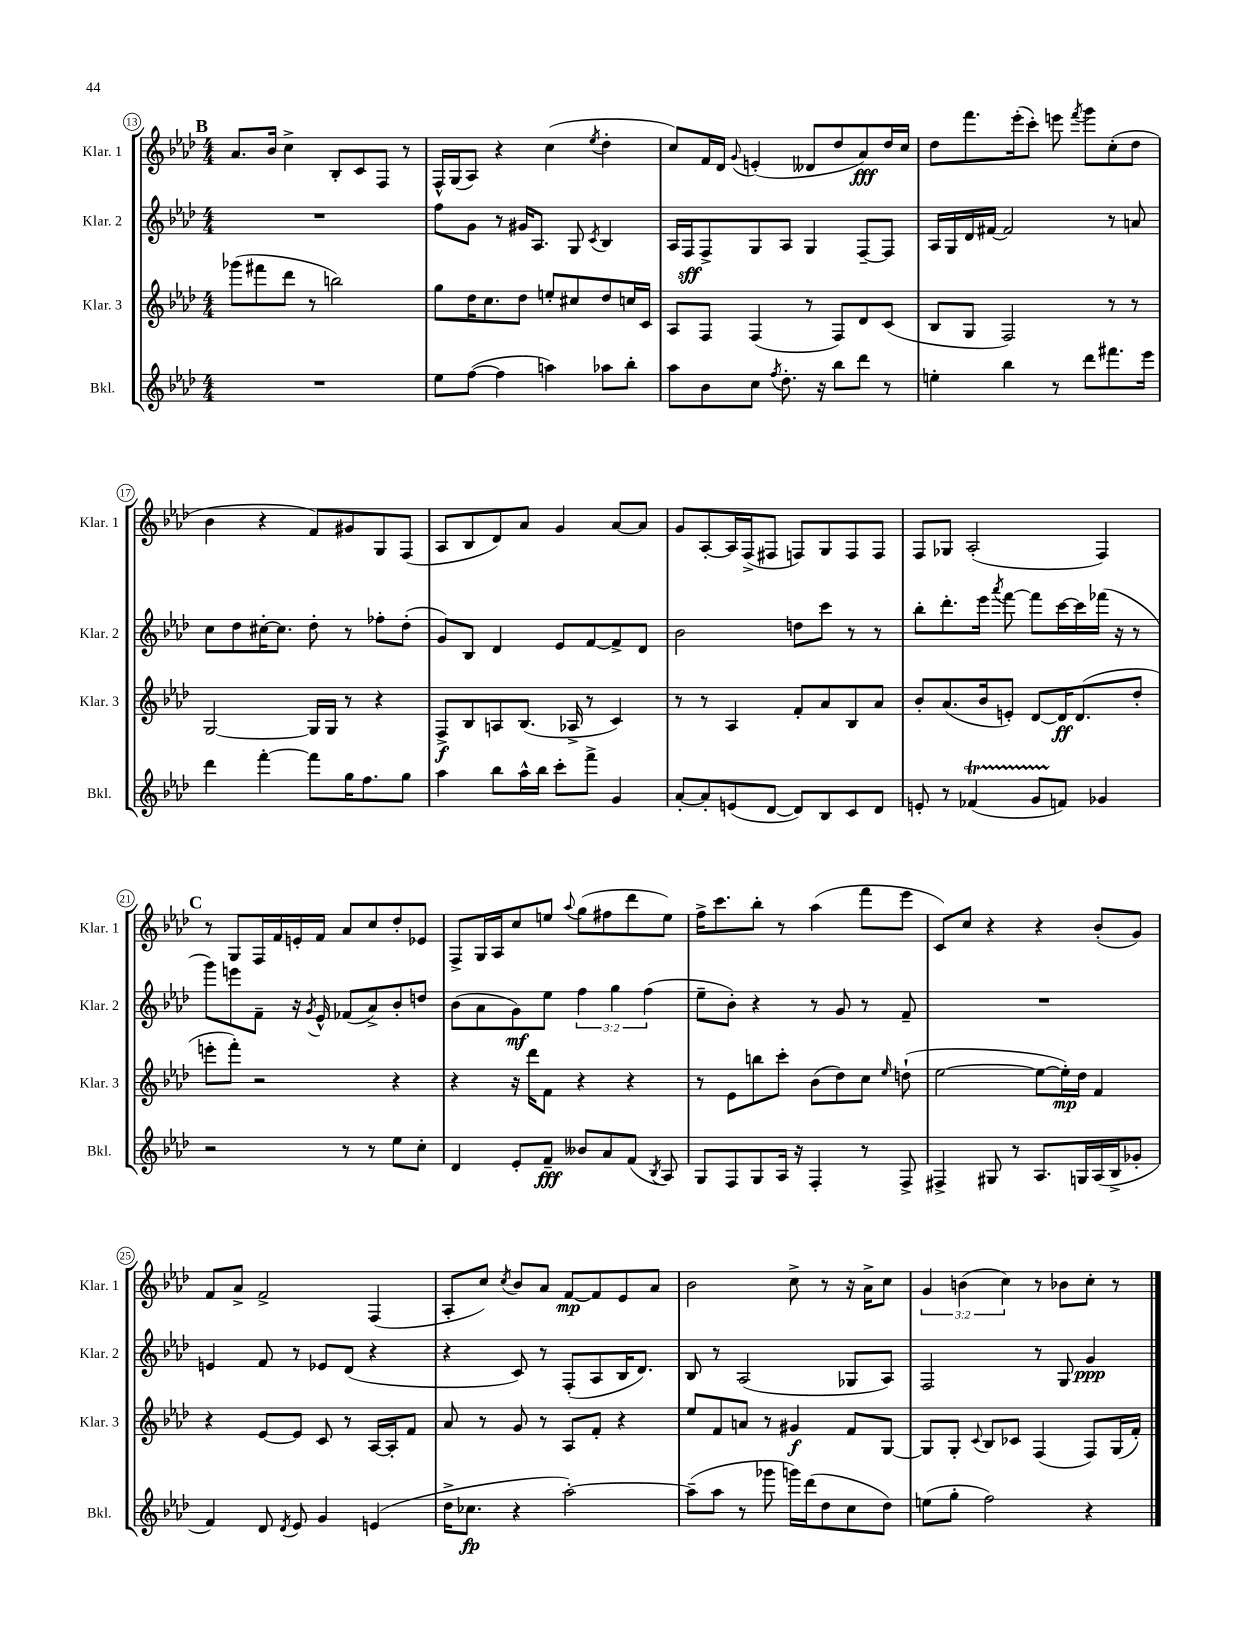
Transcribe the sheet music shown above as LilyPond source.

<<
\new StaffGroup <<
\new Staff = "s0" \with { instrumentName = "Klar. 1" shortInstrumentName = "Klar. 1" } {
    \clef treble \key aes \major \numericTimeSignature \time 4/4 \override Staff.TupletNumber.text = #tuplet-number::calc-fraction-text
    \autoBeamOff \mark \markup { \bold "B" } aes'8.[ bes'16] c''4-> bes8[-. c'8 f8] r8 |
    f16[-^ g16( aes8]) r4 c''4( \acciaccatura { ees''8 } des''4-. |
    c''8[) f'16 des'16] \appoggiatura { g'8 } e'4-.( deses'8[ des''8 aes'8\fff) des''16 c''16] |
    des''8[ f'''8. ees'''16-.( c'''8]-.) e'''8 \acciaccatura { f'''8 } g'''8[ c''8-.( des''8] |
    bes'4 r4 f'8[) gis'8 g8 f8]( |
    aes8[ bes8 des'8) aes'8] g'4 aes'8[~ aes'8] |
    g'8[ aes8~-. aes16 f16->( fis8] f8[) g8 f8 f8] |
    f8[ ges8] aes2-.( f4) |
    \mark \markup { \bold "C" } r8 g8[ f16 f'16 e'16-. f'16] aes'8[ c''8 des''8-. ees'8] |
    f8[-> g16 aes16 c''8 e''8] \appoggiatura { aes''8 } g''8[( fis''8 des'''8 e''8]) |
    f''16[-> c'''8. bes''8]-. r8 aes''4( f'''8[ ees'''8] |
    c'8[) c''8] r4 r4 bes'8[-.( g'8]) |
    f'8[ aes'8]-> f'2-> f4( |
    aes8[-. c''8]) \acciaccatura { c''8 } bes'8[ aes'8] f'8[~\mp f'8 ees'8 aes'8] |
    bes'2 c''8-> r8 r16 aes'16[-> c''8] |
    \tuplet 3/2 { g'4 b'4( c''4) } r8 bes'8[ c''8]-. r8 \bar "|." |
}
\new Staff = "s1" \with { instrumentName = "Klar. 2" shortInstrumentName = "Klar. 2" } {
    \clef treble \key aes \major \numericTimeSignature \time 4/4 \override Staff.TupletNumber.text = #tuplet-number::calc-fraction-text
    \autoBeamOff \mark \markup { \bold "B" } R1 |
    f''8[ g'8] r8 gis'16[ aes8.] g8 \acciaccatura { c'8 } bes4 |
    aes16[ f16\sff f8-> g8 aes8] g4 f8[~-- f8] |
    aes16[ g16 des'16 fis'16]~ fis'2 r8 a'8 |
    c''8[ des''8 cis''16~-. cis''8.] des''8-. r8 fes''8[-. des''8]-.( |
    g'8[) bes8] des'4 ees'8[ f'8~ f'8-> des'8] |
    bes'2 d''8[ c'''8] r8 r8 |
    bes''8[-. des'''8.-. ees'''16] \acciaccatura { aes'''8 } f'''8~ f'''8[ c'''16~ c'''16 fes'''16]( r16 r8 |
    \mark \markup { \bold "C" } g'''8[) e'''8 f'8]-- r16 \acciaccatura { g'8 } ees'16-^ fes'8[( aes'8->) bes'8-. d''8] |
    bes'8[( aes'8 g'8\mf) ees''8] \tuplet 3/2 { f''4 g''4 f''4( } |
    ees''8[-- bes'8]-.) r4 r8 g'8 r8 f'8-- |
    R1 |
    e'4 f'8 r8 ees'8[ des'8]( r4 |
    r4 c'8) r8 f8[-.( aes8 bes16 des'8.]) |
    bes8 r8 aes2( ges8[ aes8]) |
    f2 r8 g8 g'4\ppp \bar "|." |
}
\new Staff = "s2" \with { instrumentName = "Klar. 3" shortInstrumentName = "Klar. 3" } {
    \clef treble \key aes \major \numericTimeSignature \time 4/4
    \autoBeamOff \mark \markup { \bold "B" } ges'''8[( fis'''8 des'''8] r8 b''2) |
    g''8[ des''16 c''8. des''8] e''8[-. cis''8 des''8 c''16 c'16] |
    aes8[ f8] f4( r8 f8[) des'8 c'8]( |
    bes8[ g8] f2) r8 r8 |
    g2~ g16[ g16] r8 r4 |
    f8[->\f bes8 a8 bes8.]( aes16-> r8 c'4) |
    r8 r8 aes4 f'8[-. aes'8 bes8 aes'8] |
    bes'8[-. aes'8.( bes'16 e'8]-.) des'8[~ des'16\ff des'8.( des''8]-. |
    \mark \markup { \bold "C" } e'''8[-. f'''8]-.) r2 r4 |
    r4 r16 des'''16[ f'8] r4 r4 |
    r8 ees'8[ b''8 c'''8]-. bes'8[( des''8) c''8] \grace { ees''16 } d''8-!( |
    ees''2~ ees''8[~ ees''16-.\mp) des''16] f'4 |
    r4 ees'8[~ ees'8] c'8 r8 aes16[~ aes16-. f'8] |
    aes'8 r8 g'8 r8 aes8[ f'8]-. r4 |
    ees''8[ f'8 a'8] r8 gis'4\f f'8[ g8]~ |
    g8[ g8]-. \appoggiatura { c'8 } bes8[ ces'8] f4( f8[) g16( f'16]-.) \bar "|." |
}
\new Staff = "s3" \with { instrumentName = "Bkl." shortInstrumentName = "Bkl." } {
    \clef treble \key aes \major \numericTimeSignature \time 4/4
    \autoBeamOff \mark \markup { \bold "B" } R1 |
    ees''8[ f''8]~( f''4 a''4) aes''8[ bes''8]-. |
    aes''8[ bes'8 c''8] \acciaccatura { f''8 } des''8.-. r16 bes''8[ des'''8] r8 |
    e''4-. bes''4 r8 des'''8[ fis'''8. ees'''16] |
    des'''4 f'''4~-. f'''8[ g''16 f''8. g''8] |
    aes''4 bes''8[ aes''16-^ bes''16] c'''8[-. f'''8]-> g'4 |
    aes'8[~-. aes'8-. e'8( des'8]~ des'8[) bes8 c'8 des'8] |
    e'8-. r8 fes'4\startTrillSpan( g'8[ f'8]\stopTrillSpan) ges'4 |
    \mark \markup { \bold "C" } r2 r8 r8 ees''8[ c''8]-. |
    des'4 ees'8[-. f'8]--\fff beses'8[ aes'8 f'8]( \acciaccatura { bes8 } aes8) |
    g8[ f8 g8 aes16] r16 f4-. r8 f8-> |
    fis4-> gis8 r8 aes8.[ g16 aes16( bes16-> ges'8]-. |
    f'4) des'8 \acciaccatura { des'8 } ees'8 g'4 e'4( |
    des''16[-> ces''8.]\fp r4 aes''2~-.) |
    aes''8[--( aes''8] r8 ges'''8 g'''16[) des'''16( des''8 c''8 des''8]) |
    e''8[( g''8]-. f''2) r4 \bar "|." |
}
>>
>>
\layout { \context { \Score currentBarNumber = #13 \override BarNumber.stencil = #(make-stencil-circler 0.1 0.3 ly:text-interface::print) } }
